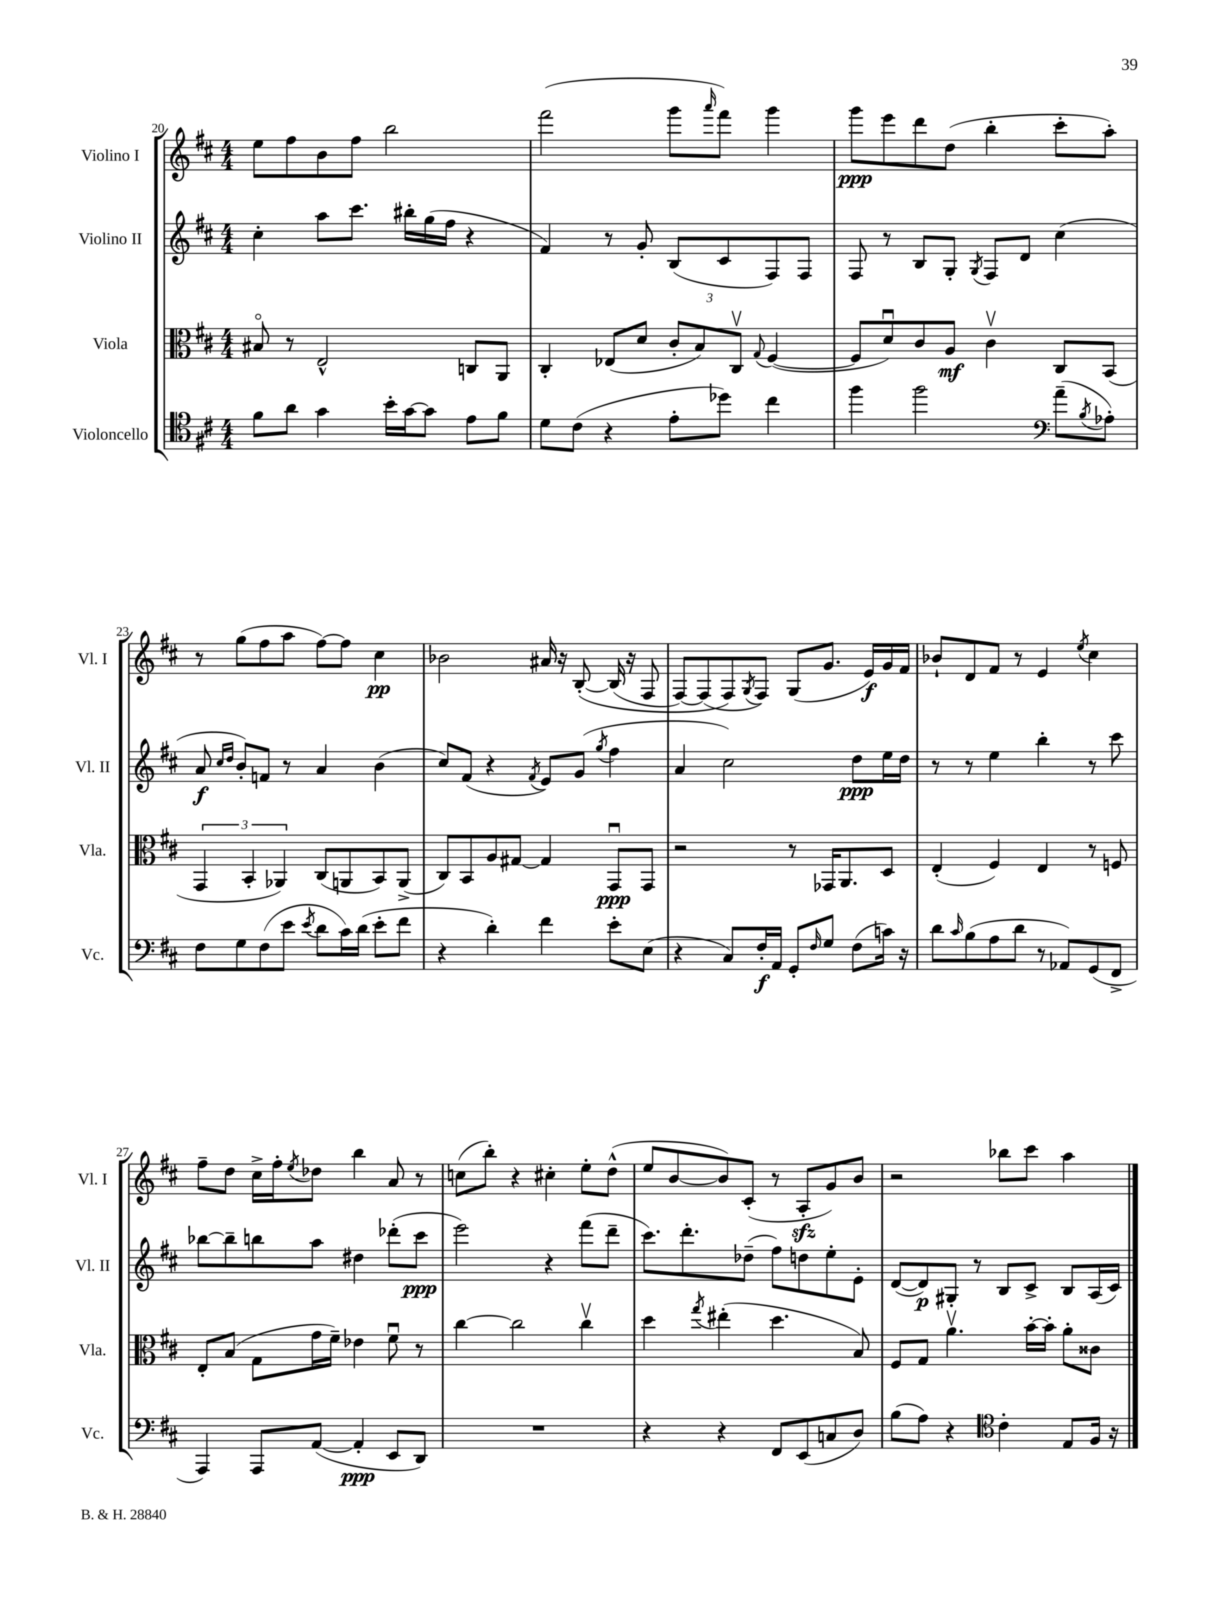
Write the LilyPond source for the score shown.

<<
\new StaffGroup <<
\new Staff = "s0" \with { instrumentName = "Violino I" shortInstrumentName = "Vl. I" } {
    \clef treble \key d \major \numericTimeSignature \time 4/4
    e''8 fis''8 b'8 fis''8 b''2 |
    fis'''2( g'''8 \grace { a'''16 } fis'''8) g'''4 |
    g'''8\ppp e'''8 d'''8 d''8( b''4-. cis'''8-. a''8-.) |
    r8 g''8( fis''8 a''8 fis''8~) fis''8 cis''4\pp |
    bes'2 ais'16 r16 b8~-.\( b16( r16 fis8 |
    fis8~) fis8( fis8\) \acciaccatura { g8 } fis8) g8( g'8. e'16\f) g'16 fis'16 |
    bes'8-! d'8 fis'8 r8 e'4 \acciaccatura { e''8 } cis''4 |
    fis''8-- d''8 cis''16-> fis''16-. \acciaccatura { e''8 } des''8 b''4 a'8 r8 |
    c''8( b''8-.) r4 cis''4-. e''8-. d''8-^( |
    e''8 b'8~ b'8) cis'8-.( r8 a8-.\sfz g'8) b'8 |
    r2 bes''8 cis'''8 a''4 \bar "|." |
}
\new Staff = "s1" \with { instrumentName = "Violino II" shortInstrumentName = "Vl. II" } {
    \clef treble \key d \major \numericTimeSignature \time 4/4
    cis''4-. a''8 cis'''8. bis''16-. g''16( fis''16 r4 |
    fis'4) r8 g'8-. b8( cis'8 fis8) fis8 |
    fis8 r8 b8 g8-. \acciaccatura { g8 } fis8 d'8 cis''4( |
    a'8\f \grace { cis''16 d''16 } b'8-.) f'8 r8 a'4 b'4( |
    cis''8) fis'8( r4 \acciaccatura { fis'8 } e'8) g'8( \acciaccatura { g''8 } fis''4 |
    a'4 cis''2) d''8\ppp e''16 d''16 |
    r8 r8 e''4 b''4-. r8 cis'''8 |
    bes''8~ bes''8-- b''8 a''8 dis''4 des'''8-.( cis'''8\ppp |
    e'''2) r4 fis'''8( d'''8-- |
    cis'''8.) d'''8.-. des''8--( fis''8) d''8 e''8-. e'8-. |
    d'8~( d'8\p) gis8-. r8 b8 cis'8-> b8 a16( cis'16) \bar "|." |
}
\new Staff = "s2" \with { instrumentName = "Viola" shortInstrumentName = "Vla." } {
    \clef alto \key d \major \numericTimeSignature \time 4/4
    bis8\flageolet r8 e2-^ c8 a,8 |
    cis4-. ees8( d'8 \tuplet 3/2 { cis'8-. b8) cis8\upbow } \appoggiatura { g8 } fis4~( |
    fis8 d'8\downbow) cis'8 a8\mf cis'4\upbow cis8 b,8( |
    \tuplet 3/2 { g,4 b,4-. aes,4) } cis8( a,8 b,8) a,8->( |
    cis8) b,8 a8 gis8~ gis4 g,8\downbow\ppp g,8 |
    r2 r8 ges,16 a,8. d8 |
    e4-.( fis4) e4 r8 f8 |
    e8-. b8( g8 g'16 fis'16--) ees'4 fis'8\downbow r8 |
    cis''4~ cis''2 cis''4\upbow |
    d''4 \acciaccatura { g''8 } eis''4-.( d''4. b8) |
    fis8 g8 a'4.\upbow b'16~-. b'16-. a'8-. cisis'8 \bar "|." |
}
\new Staff = "s3" \with { instrumentName = "Violoncello" shortInstrumentName = "Vc." } {
    \clef tenor \key d \major \numericTimeSignature \time 4/4
    fis'8 a'8 g'4 b'16-. g'16~ g'8 e'8 fis'8 |
    d'8 cis'8( r4 e'8-. des''8) cis''4 |
    fis''4 fis''2 \clef bass a'8--( \acciaccatura { b8 } aes8-.) |
    fis8 g8 fis8( e'8 \acciaccatura { e'8 } d'8 cis'16) d'16( e'8-. fis'8 |
    r4 d'4-.) fis'4 e'8-. e8( |
    r4 cis8) fis16-.\f a,16 g,8-. \grace { fis16 } g8 fis8( c'16) r16 |
    d'8 \grace { cis'16 } b8( a8 d'8 r8 aes,8) g,8( fis,8-> |
    a,,4) a,,8 a,8~( a,4-.\ppp e,8 d,8) |
    R1 |
    r4 r4 fis,8 e,8( c8 d8) |
    b8( a8) r4 \clef tenor cis'4-. e8 fis16 r16 \bar "|." |
}
>>
>>
\layout { \context { \Score currentBarNumber = #20 } }
